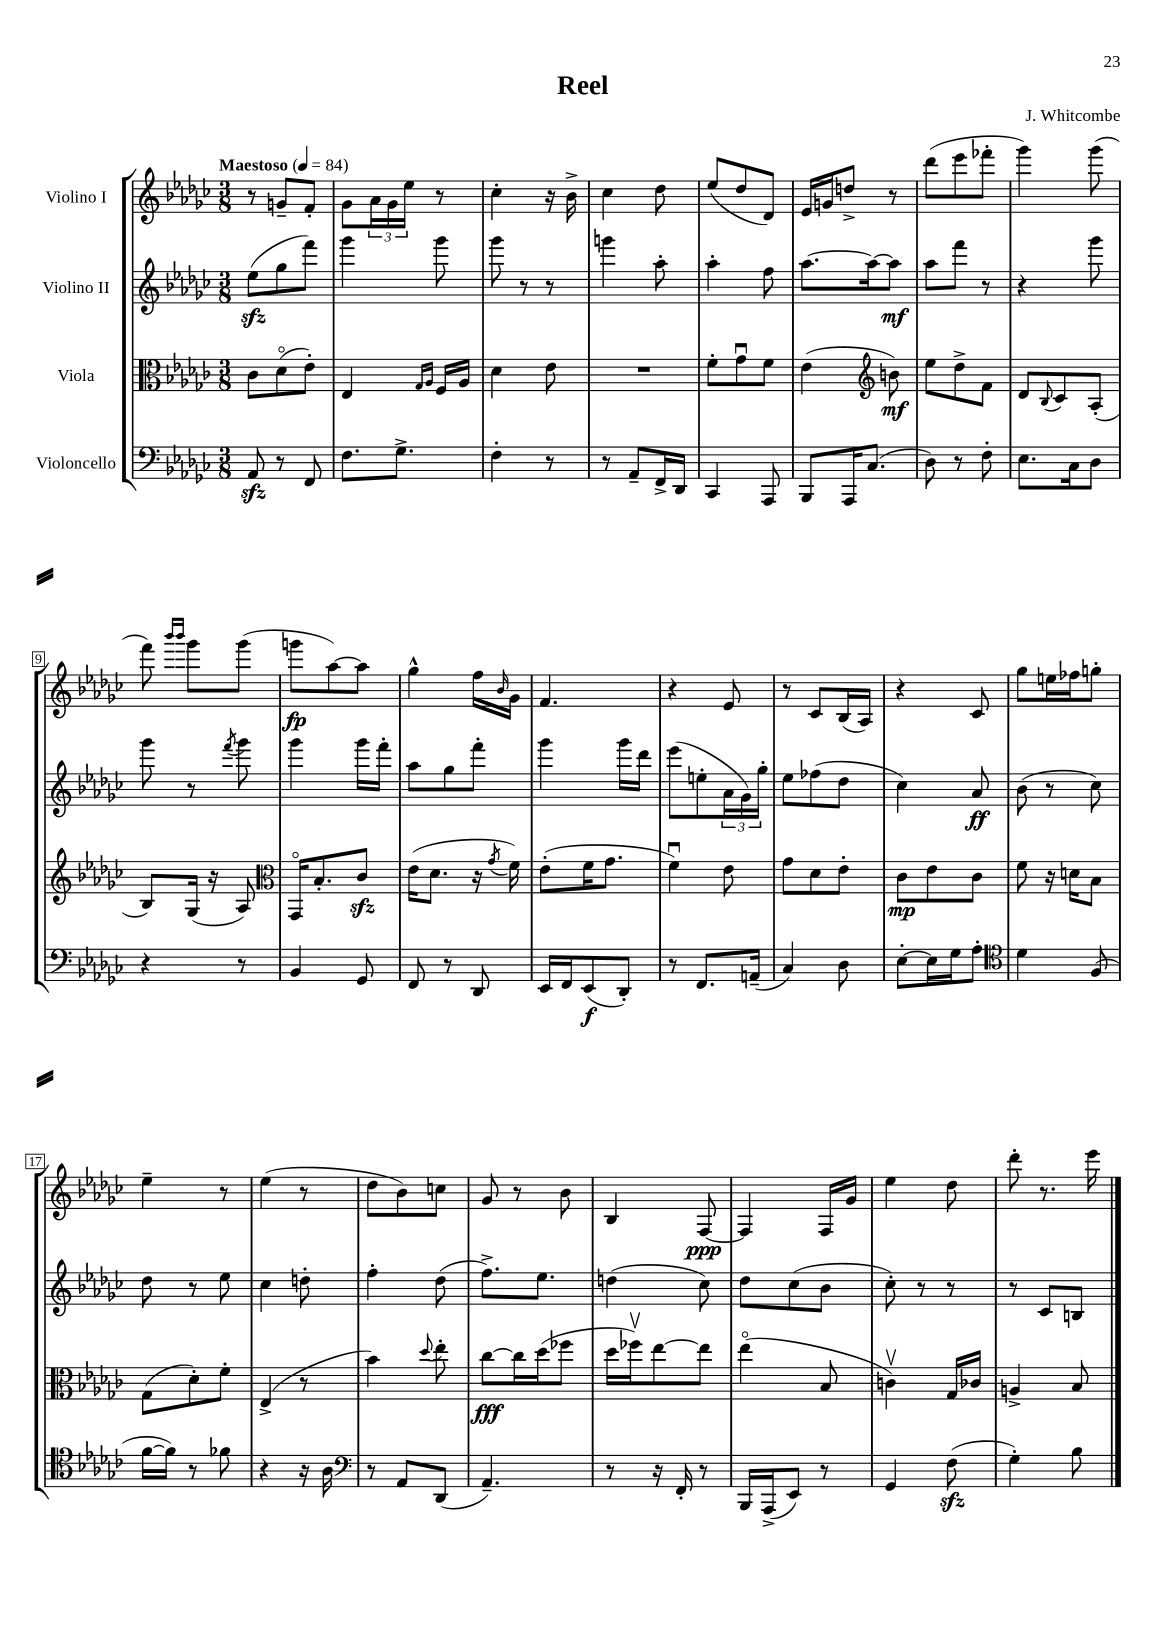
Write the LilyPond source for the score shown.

\header { title = "Reel" composer = "J. Whitcombe" }
<<
\new StaffGroup <<
\new Staff = "s0" \with { instrumentName = "Violino I" } {
    \clef treble \key ges \major \numericTimeSignature \time 3/8 \tempo "Maestoso" 4 = 84
    r8 g'8-- f'8-. |
    ges'8 \tuplet 3/2 { aes'16 ges'16 ees''16 } r8 |
    ces''4-. r16 bes'16-> |
    ces''4 des''8 |
    ees''8( des''8 des'8) |
    ees'16 g'16 d''8-> r8 |
    des'''8( ees'''8 fes'''8-. |
    ges'''4) ges'''8( |
    f'''8) \grace { bes'''16 bes'''16 } ges'''8 ges'''8( |
    g'''8\fp aes''8~) aes''8 |
    ges''4-^ f''16 \grace { bes'16 } ges'16 |
    f'4. |
    r4 ees'8 |
    r8 ces'8 bes16( aes16) |
    r4 ces'8 |
    ges''8 e''16 fes''16 g''8-. |
    ees''4-- r8 |
    ees''4( r8 |
    des''8 bes'8) c''8 |
    ges'8 r8 bes'8 |
    bes4 f8~\ppp |
    f4 f16 ges'16 |
    ees''4 des''8 |
    des'''8-. r8. ees'''16 \bar "|." |
}
\new Staff = "s1" \with { instrumentName = "Violino II" } {
    \clef treble \key ges \major \numericTimeSignature \time 3/8
    ees''8\sfz( ges''8 f'''8) |
    ges'''4 ges'''8 |
    ges'''8 r8 r8 |
    g'''4 aes''8-. |
    aes''4-. f''8 |
    aes''8.~ aes''16~ aes''8\mf |
    aes''8 f'''8 r8 |
    r4 ges'''8 |
    ges'''8 r8 \acciaccatura { f'''8 } ges'''8 |
    ges'''4 ges'''16 f'''16-. |
    aes''8 ges''8 f'''8-. |
    ges'''4 ges'''16 des'''16 |
    ees'''8( e''8-. \tuplet 3/2 { aes'16 ges'16) ges''16-. } |
    ees''8 fes''8( des''8 |
    ces''4) aes'8\ff |
    bes'8( r8 ces''8) |
    des''8 r8 ees''8 |
    ces''4 d''8-. |
    f''4-. des''8( |
    f''8.->) ees''8. |
    d''4( ces''8) |
    des''8 ces''8( bes'8 |
    ces''8-.) r8 r8 |
    r8 ces'8 b8 \bar "|." |
}
\new Staff = "s2" \with { instrumentName = "Viola" } {
    \clef alto \key ges \major \numericTimeSignature \time 3/8
    ces'8 des'8\flageolet( ees'8-.) |
    ees4 \grace { ges16 aes16 } f16 aes16 |
    des'4 ees'8 |
    R4. |
    f'8-. ges'8\downbow f'8 |
    ees'4( \clef treble b'8\mf) |
    ees''8 des''8-> f'8 |
    des'8 \appoggiatura { bes8 } ces'8 aes8-.( |
    bes8) ges16( r16 aes8) |
    \clef alto ges,16\flageolet bes8.-. ces'8\sfz |
    ees'16( des'8. r16 \acciaccatura { ges'8 } f'16) |
    ees'8-.( f'16 ges'8. |
    f'4\downbow) ees'8 |
    ges'8 des'8 ees'8-. |
    ces'8\mp ees'8 ces'8 |
    f'8 r16 d'16 bes8 |
    ges8( des'8-.) f'8-. |
    ees4->( r8 |
    bes'4) \appoggiatura { des''8 } ees''8-. |
    ces''8~\fff ces''16 des''16( fes''8 |
    des''16 fes''16\upbow) ees''8~ ees''8 |
    ees''4\flageolet( bes8 |
    c'4\upbow) ges16 ces'16 |
    a4-> bes8 \bar "|." |
}
\new Staff = "s3" \with { instrumentName = "Violoncello" } {
    \clef bass \key ges \major \numericTimeSignature \time 3/8
    aes,8\sfz r8 f,8 |
    f8. ges8.-> |
    f4-. r8 |
    r8 aes,8-- f,16-> des,16 |
    ces,4 aes,,8 |
    bes,,8 aes,,16 ces8.( |
    des8) r8 f8-. |
    ees8. ces16 des8 |
    r4 r8 |
    bes,4 ges,8 |
    f,8 r8 des,8 |
    ees,16 f,16 ees,8\f( des,8-.) |
    r8 f,8. a,16--( |
    ces4) des8 |
    ees8~-. ees16 ges16 aes8-. |
    \clef tenor des'4 f8( |
    f'16~ f'16) r8 fes'8 |
    r4 r16 aes16 |
    \clef bass r8 aes,8 des,8( |
    aes,4.--) |
    r8 r16 f,16-. r8 |
    bes,,16 aes,,16->( ees,8) r8 |
    ges,4 f8\sfz( |
    ges4-.) bes8 \bar "|." |
}
>>
>>
\layout { \context { \Score \override BarNumber.stencil = #(make-stencil-boxer 0.1 0.3 ly:text-interface::print) } }
